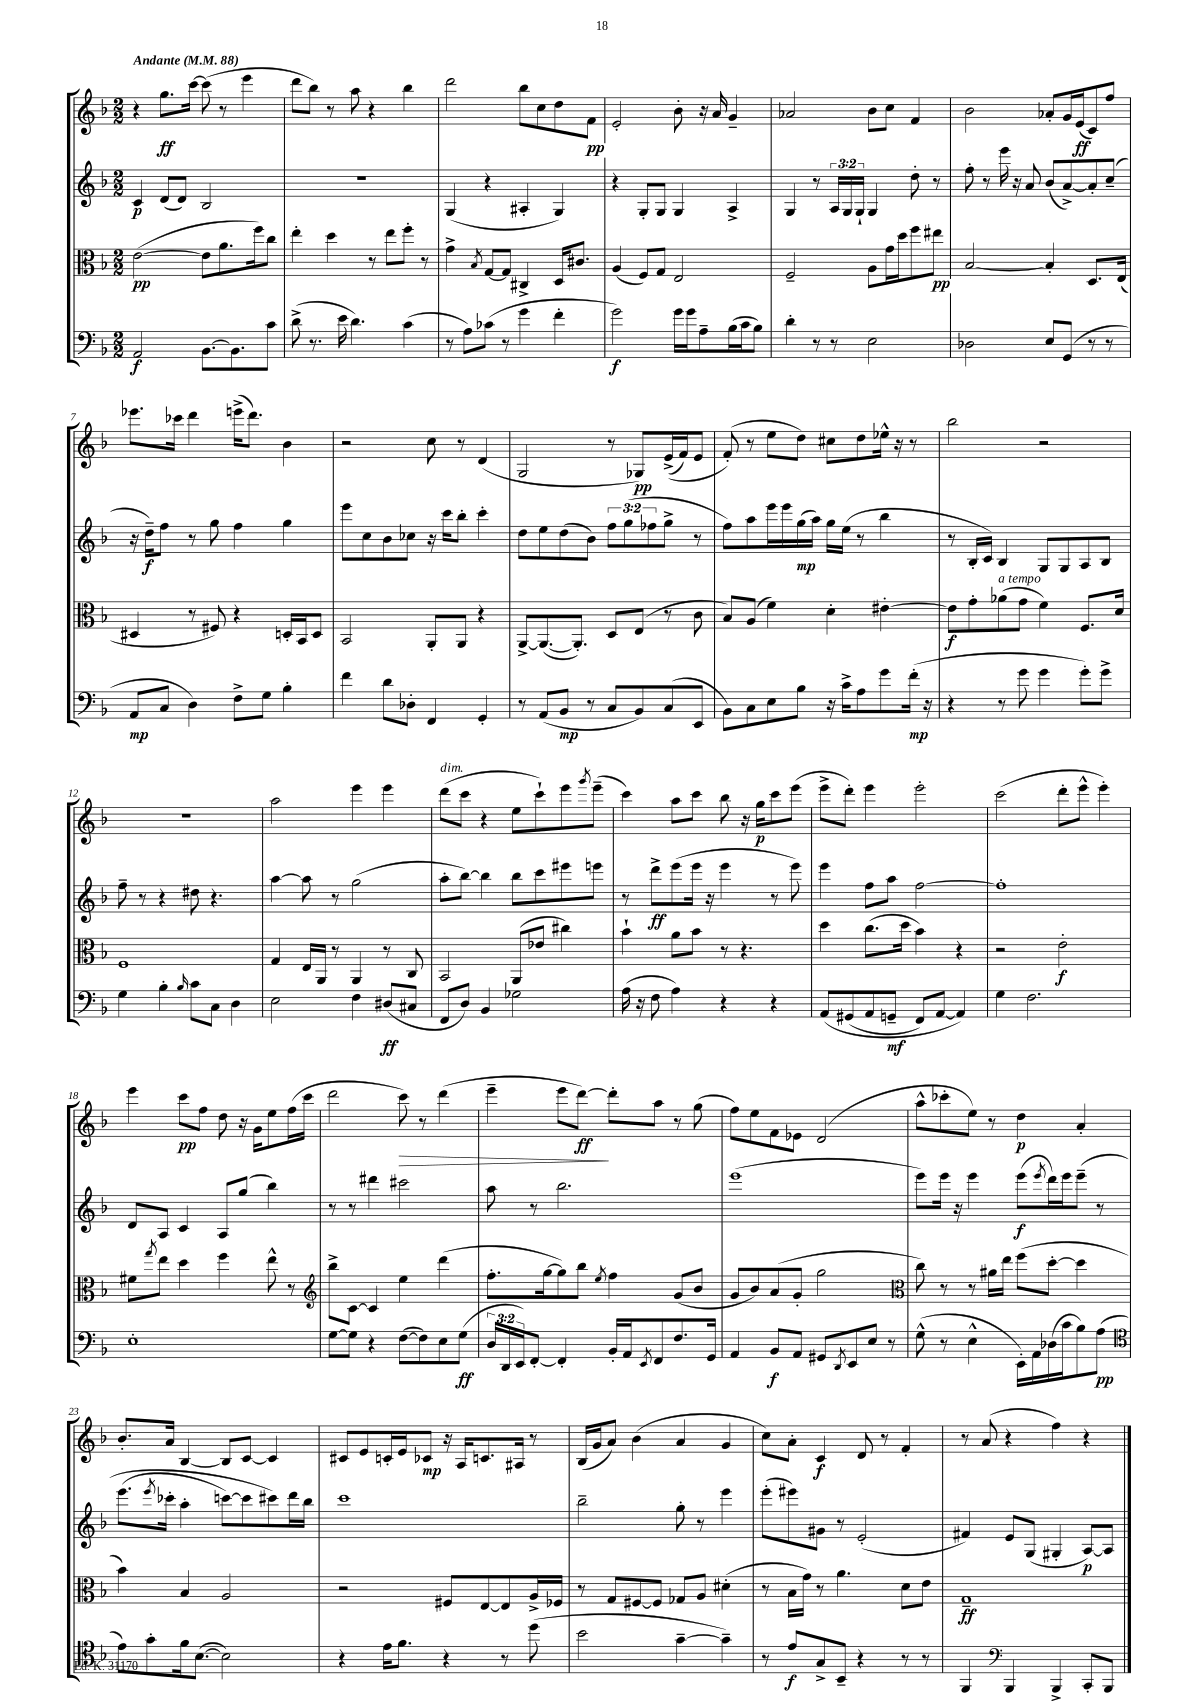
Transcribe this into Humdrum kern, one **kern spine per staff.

**kern	**kern	**kern	**kern
*staff4	*staff3	*staff2	*staff1
*clefF4	*clefC3	*clefG2	*clefG2
*k[b-]	*k[b-]	*k[b-]	*k[b-]
*M2/2	*M2/2	*M2/2	*M2/2
*MM88	*MM88	*MM88	*MM88
2AA/	([2e\	4c/	4r
.	.	(8d/L	8.gg\L
.	.	8d/J)	.
.	.	.	[16ccc\Jk
[8.BB-\L	8e\]L	2B-/	(8ccc\]
.	8.a\	.	8r
8.BB-\]	.	.	.
.	.	.	4eee\
.	16ff\k)	.	.
8c\J	8cc\J	.	.
=	=	=	=
(8d^\	4ee'\	1r	8ddd\L
8.r	.	.	8bb-\J)
.	4dd\	.	8r
16e\	.	.	.
4.d\)	.	.	8aa\
.	8r	.	4r
.	8ee\L	.	.
(4c\	8ff'\J	.	4bb-\
.	8r	.	.
=	=	=	=
8r	4g^\	(4G/	2ddd\
8A\L)	.	.	.
.	8qB-/	.	.
(8c-\J	[8G/L	4r	.
8r	8G/]J	.	.
4g\	4C#^/	4A#'/	8bb-\L
.	.	.	8cc\
4f'\	16D/LK	4G/)	8dd\
.	8.c#/J	.	.
.	.	.	8f\J
=	=	=	=
2g\)	(4A/	4r	2e'/
.	8F/L)	8G'/L	.
.	8G/J	8G/J	.
16g\LL	2E/	4G/	8b-'\
16g\J	.	.	.
8A~\	.	.	16r
.	.	.	16a/
(16B-\L	.	4A^/	4g~/
16c\J	.	.	.
8B-\J)	.	.	.
=	=	=	=
4d'\	2F~/	4G/	2a-/
8r	.	8r	.
8r	.	24A/LL	.
.	.	24G/	.
.	.	24G`/JJ	.
2E\	8A\L	4G/	8b-\L
.	16g\L	.	8cc\J
.	16dd\J	.	.
.	8ff\	8dd'\	4f/
.	8ee#\J	8r	.
=	=	=	=
2D-\	[2B-/	8ff'\	2b-\
.	.	8r	.
.	.	16eee\	.
.	.	16r	.
.	.	8a/	.
8E/L	4B-'/]	(8b-/L	8a-'/L
(8GG/J	.	[8a^/)	16g/L
.	.	.	(16e/J
8r	8.D/L	8a'/]	8c/)
8r	.	(8cc~/J	8ff/J
.	(16E/Jk	.	.
=	=	=	=
8AA/L	4D#/	16r	8.eee-\L
.	.	16dd~\LK)	.
8C/J	.	8ff\J	.
.	.	.	16ccc-\Jk
4D\)	8r	8r	4ddd\
.	8F#/)	8gg\	.
8F^\L	4r	4ff\	(16eee^\LK
.	.	.	8.ddd\J)
8G\J	.	.	.
4B-'\	16D'/LL	4gg\	4b-\
.	16BB-/J	.	.
.	8D/J	.	.
=	=	=	=
4f\	2BB-/	8eee\L	2r
.	.	8cc\	.
8d\L	.	8b-\	.
8D-'\J	.	8cc-\J	.
4FF/	8AA'/L	16r	8cc\
.	.	16ccc\LK	.
.	8AA/J	8bb-'\J	8r
4GG'/	4r	4ccc'\	(4d/
=	=	=	=
8r	[8AA^/L	8dd\L	2G/
(8AA/L	(8.AA/_	8ee\	.
8BB-/J	.	(8dd\	.
.	8.AA'/]J)	.	.
8r	.	8b-\J)	.
8C/L	8D/L	12ff\L	8r
.	.	(12gg\	.
8BB-/)	(8E/J	.	8G-/L)
.	.	12ff-\	.
(8C/	8r	8gg^\J	&((16e^/L
.	.	.	16f/J)
8EE/J	8c\	8r	8e/J
=	=	=	=
8BB-\L)	8B-/L)	8ff\L)	(8f'/&)
8C\	(8A/J	8aa\	8r
8E\	4f\)	16eee\L	8ee\L
.	.	16eee\	.
8B-\J	.	(16gg\	8dd\J)
.	.	16aa\JJ)	.
16r	4d'\	16gg\LL	8cc#\L
16c^\LK	.	(16ee\JJ	.
8A\	.	8r	8dd\
8g\	[4e#'\	4bb-\	16ee-^^\Jk
.	.	.	16r
(16f'\Jk	.	.	8r
16r	.	.	.
=	=	=	=
4r	8e#\]L	8r	2bb-\
.	8g'\	16B-'/LL	.
.	.	16c/JJ)	.
8r	(8a-\	4B-/	.
8g\	8g\J	.	.
4g\	4f\)	8G/L	2r
.	.	8G/	.
8g'\L)	8.F/L	8A/	.
8g^\J	.	8B-/J	.
.	16d/Jk	.	.
=	=	=	=
4G\	1F	8ff~\	1r
.	.	8r	.
4B-'\	.	4r	.
16qqB-/	.	.	.
8c\L	.	8dd#\	.
8C\J	.	4.r	.
4D\	.	.	.
=	=	=	=
2E\	4G/	[4aa\	2aa\
.	16E/LL	8aa\]	.
.	16AA/JJ	.	.
.	8r	8r	.
4F\	4AA/	(2gg\	4eee\
(8D#/L	8r	.	4eee\
8C#/J	8C/	.	.
=	=	=	=
8FF/L	2BB-/	8aa'\L	(8ddd\L
8D/J)	.	[8bb-\J)	8ccc\J
4BB-/	.	4bb-\]	4r
2G-\	(8AA/L	8bb-\L	8ee\L
.	8e-/J	8ccc\	8ccc`\)
.	4cc#\)	8eee#\	8eee\
.	.	.	8qggg/
.	.	8eee\J	(8eee~\J
=	=	=	=
(16A\	4b-`\	8r	4ccc\)
16r	.	.	.
8F\	.	8ddd^\L	.
4A\)	8a\L	(8eee\	8aa\L
.	8b-\J	16eee\Jk	8ccc\J
.	.	16r	.
4r	8r	4eee\	8bb-\
.	4.r	.	16r
.	.	.	16gg\LK
4r	.	8r	8ccc\
.	.	8eee\)	(8eee\J
=	=	=	=
&(8AA/L	4dd\	4eee\	8eee^\L
(8GG#/	.	.	8ddd'\J)
8AA/	(8.cc\L	8ff\L	4eee\
8GG~/J	.	8aa\J	.
.	16dd\Jk	.	.
8FF/L)	4b-\)	[2ff\	2eee'\
[8AA/J	.	.	.
4AA/]&)	4r	.	.
=	=	=	=
4G\	2r	1ff']	(2ccc\
2.F\	.	.	.
.	2e'\	.	8ddd'\L
.	.	.	8eee^^\J
.	.	.	4eee'\)
=	=	=	=
1E'	8f#\L	8d/L	4eee\
.	8qgg/	.	.
.	8ee\J	8A/J	.
.	4dd\	4c/	8ccc\L
.	.	.	8ff\J
.	4ff\	8A/L	8dd\
.	.	(8gg/J	16r
.	.	.	16g\LK
.	8ee^^\	4bb-\)	8ee\
.	8r	.	(16ff\L
.	.	.	16ccc\JJ
=	=	=	=
*	*clefG2	*	*
[8G\L	8bb-^\L	8r	2ddd\
8G\]J	[8c\J	8r	.
4r	4c/]	4ddd#\	.
([8F\L	4ee\	2ccc#\	8ccc\)
8F\])	.	.	8r
8E\	(4ddd\	.	(4ddd\
(8G\J	.	.	.
=	=	=	=
24D/LL	8.ff'\L	8aa\	4eee~\
24DD/	.	.	.
24EE/J)	.	.	.
[8FF'/J	.	8r	.
.	[16gg\k	.	.
4FF'/]	8gg\])	2.bb-\	8eee\L
.	8bb-\J	.	[8ddd\J)
.	8qee/	.	.
16BB-'/LL	4ff\	.	8ddd'\]L
16AA/J	.	.	.
8qEE/	.	.	.
8FF/	.	.	8aa\J
8.F/	(8g/L	.	8r
.	8b-/J	.	(8gg\
16GG/Jk	.	.	.
=	=	=	=
4AA/	8g/L	(1eee	8ff\L)
.	8b-/)	.	8ee\
8BB-/L	(8a/	.	8f\
8AA/J	8g'/J	.	8e-\J
8GG#/L	2gg\	.	(2d/
8qDD/	.	.	.
8EE/	.	.	.
8E/J	.	.	.
8r	.	.	.
=	=	=	=
*	*clefC3	*	*
(8G^^\	8cc\)	8eee\L)	8aa^^\L
8r	8r	16eee\Jk	8ccc-'\
.	.	16r	.
4E^^\	8r	4eee\	8ee\J)
.	16a#\LL	.	8r
.	16ee\JJ	.	.
16EE'\LL)	(8ff\L	(8eee\L	4dd\
16AA\	.	.	.
.	.	8qeee/	.
(16D-\	[8dd'\J	16ddd\L)	.
16c\J	.	16eee\J	.
8B-\)	4dd\]	&(8eee~\J	4a'/
(8A\J	.	8r	.
=	=	=	=
*clefC4	*	*	*
8e\L)	4b-\)	(8.eee\L	8.b-'/L
8g'\	.	.	.
.	.	8qeee/	.
.	.	16ccc-'\Jk	16a/Jk
16f\k	4B-/	4aa'\	[4B-/
([8.B-\J	.	.	.
2B-\])	2A/	[8ccc\L)	8B-/]L
.	.	8ccc\]	[8c/J
.	.	8ccc#\&)	4c/]
.	.	16ddd\L	.
.	.	16bb-\JJ	.
=	=	=	=
4r	2r	1ccc	8c#/L
.	.	.	8e/
16e\LK	.	.	16c'/L
8.f\J	.	.	16e/J
.	.	.	8c-/J
4r	8F#/L	.	16r
.	.	.	16A/LK
.	[8E/	.	8.c/
8r	8E/]	.	.
.	.	.	16A#/Jk
(8dd\	16A^/L	.	8r
.	16F-/JJ	.	.
=	=	=	=
2b-\	8r	2bb-~\	(16B-/LL
.	.	.	16g/J
.	8G/L	.	8a/J)
.	[8F#/	.	(4b-\
.	8F#/]J	.	.
[4g~\	8G-/L	8gg'\	4a/
.	8A/J	8r	.
4g~\])	(4d#'\	4eee\	4g/
=	=	=	=
8r	8r	(8eee'\L	8cc\L)
8e/L	16B-\LL	8eee#\)	8a'\J
.	16g\JJ)	.	.
8G^/	8r	8g#\J	4c/
8BB-~/J	4.a\	8r	.
4r	.	(2e'/	8d/
.	.	.	8r
8r	8d\L	.	4f'/
8r	8e\J	.	.
=	=	=	=
4FF/	1G~	4f#/)	8r
.	.	.	(8a/
*clefF4	*	*	*
4BBB-/	.	8e/L	4r
.	.	(8G/J	.
4BBB-^/	.	4G#'/	4ff\)
8CC'/L	.	[8A/L)	4r
8BBB-/J	.	8A/]J	.
==	==	==	==
*-	*-	*-	*-
